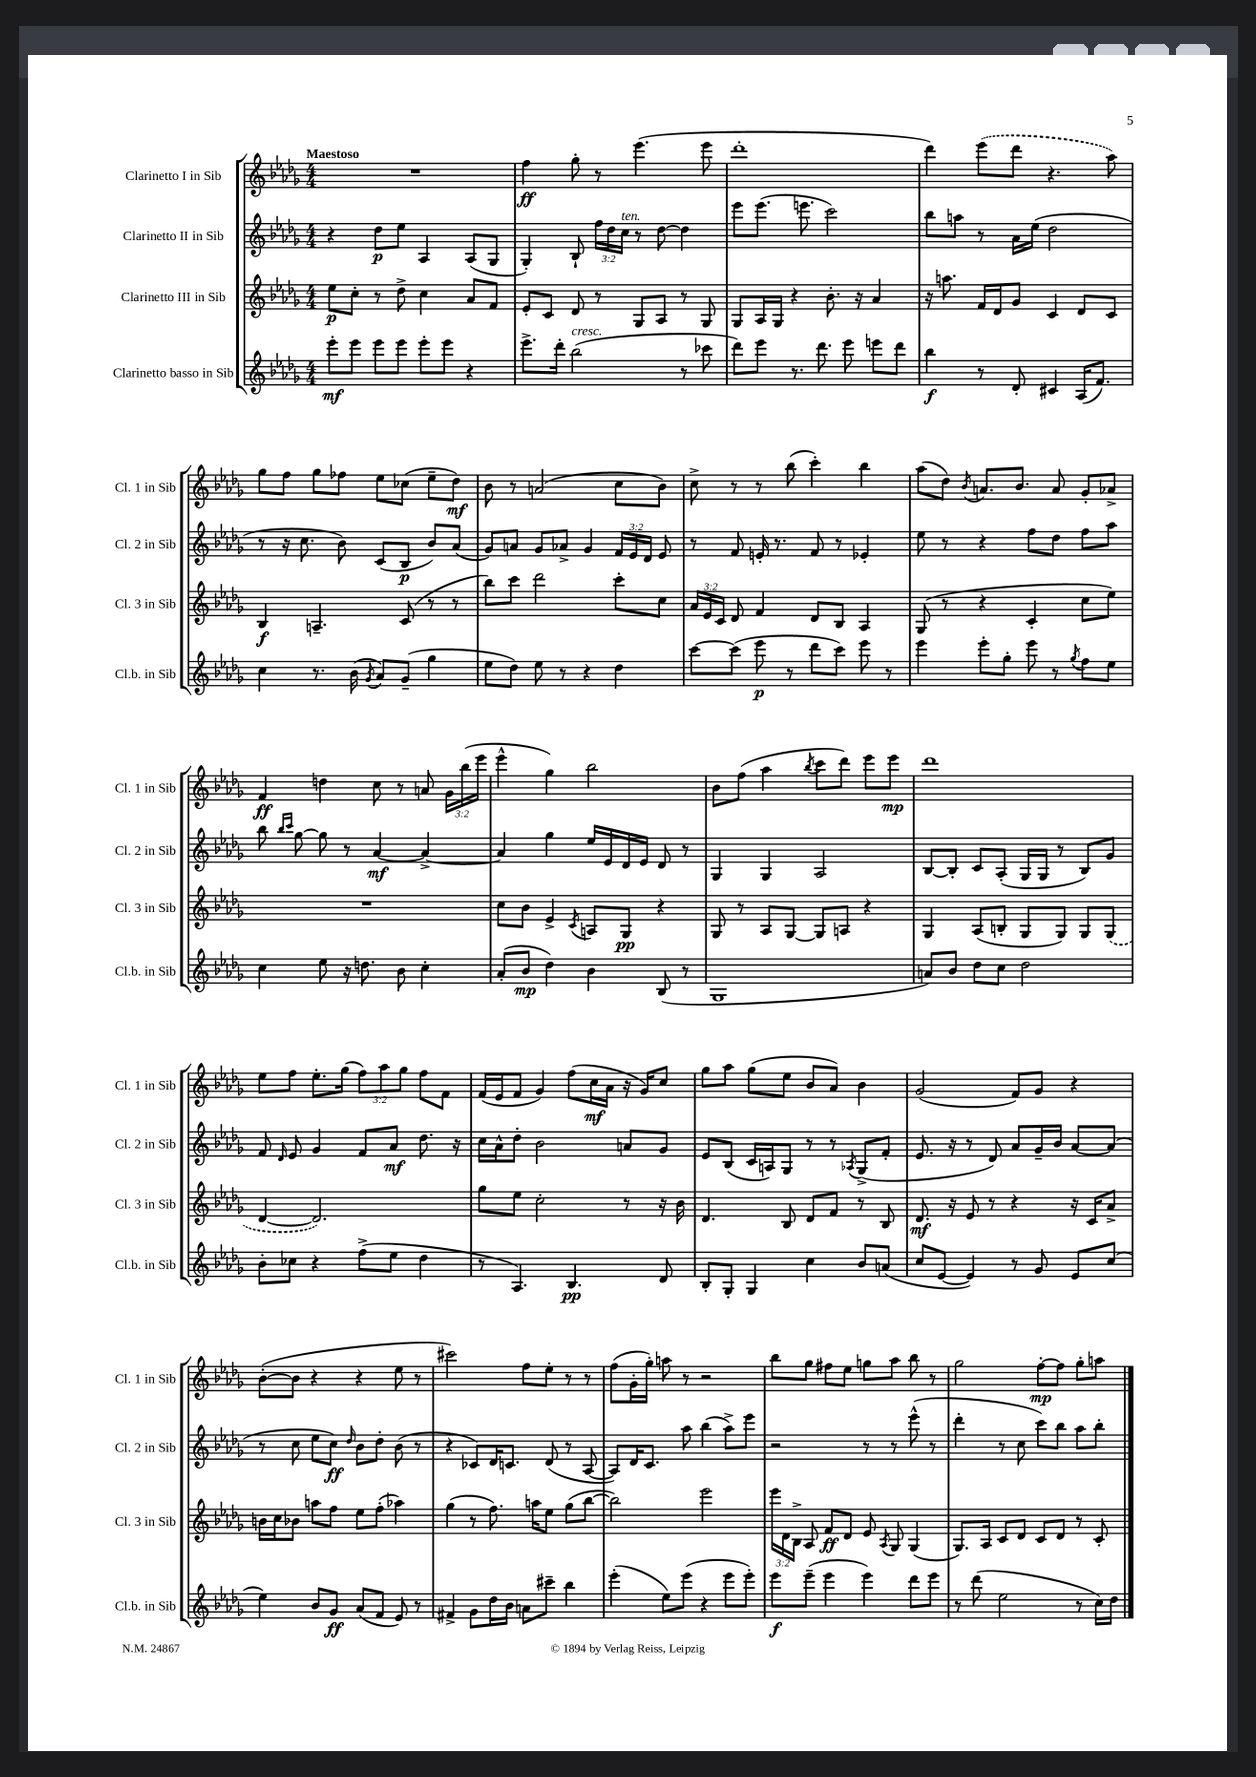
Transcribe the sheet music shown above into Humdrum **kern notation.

**kern	**kern	**kern	**kern
*staff4	*staff3	*staff2	*staff1
*clefG2	*clefG2	*clefG2	*clefG2
*k[b-e-a-d-g-]	*k[b-e-a-d-g-]	*k[b-e-a-d-g-]	*k[b-e-a-d-g-]
*M4/4	*M4/4	*M4/4	*M4/4
8eee-'\L	8ee-\L	4r	1r
8eee-\J	8cc'\J	.	.
8eee-\L	8r	8dd-\L	.
8eee-\J	8dd-^\	8ee-\J	.
8eee-'\L	4cc\	4A-/	.
8eee-\J	.	.	.
4r	8a-/L	(8A-/L	.
.	8f/J	8G-/J	.
=	=	=	=
8.eee-^\L	8e-'/L	4G-'/)	4ff\
.	8c/J	.	.
16ddd-'\Jk	.	.	.
(2bb-\	8d-/	8B-`/	8gg-'\
.	8r	24ff\LL	8r
.	.	24dd-\	.
.	.	24cc\JJ	.
.	8G-/L	8r	(4.eee-\
.	8A-/J	[8dd-\	.
8r	8r	4dd-\]	.
8ccc-\	8G-/	.	8eee-\
=	=	=	=
8ddd-\L)	8G-/L	8eee-\L	1ddd-'
8eee-\J	16A-/L	(8.eee-\J	.
.	16G-/JJ	.	.
8.r	4r	.	.
.	.	8.eee\	.
8.ddd-\	.	.	.
.	8.b-'\	2ccc\)	.
8eee-\	.	.	.
.	16r	.	.
8eee\L	4a-/	.	.
8ddd-\J	.	.	.
=	=	=	=
4bb-\	16r	8bb-\L	4ddd-\)
.	8.aa\	.	.
.	.	8aa\J	.
8r	16f/LL	8r	(8eee-\L
.	16d-/J	.	.
8d-'/	8g-/J	16a-\LL	8ddd-\J
.	.	(16ee-\JJ	.
4c#/	4c/	2dd-\	4.r
(16A-/LK	8d-/L	.	.
8.f/J)	.	.	.
.	8c/J	.	8aa-\)
=	=	=	=
4cc\	4B-/	8r	8gg-\L
.	.	16r	8ff\J
.	.	8.cc\	.
8.r	4.A~/	.	8gg-\L
.	.	8b-\)	8ff-\J
(16b-\	.	.	.
8qg-/	.	.	.
8a-/L)	.	(8c/L	8ee-\L
(8g-~/J	(8c/	8B-/J	(8cc-\J
4gg-\	8r	8b-/L)	8ee-~\L
.	8r	(8a-/J	8dd-\J)
=	=	=	=
8ee-\L	8bb-\L)	8g-/L)	8b-\
8dd-\J)	8ccc\J	8a/J	8r
8ee-\	2ddd-\	8g-/L	(2a/
8r	.	8a-^/J	.
4r	.	4g-/	.
4dd-\	8ccc'\L	24f/LL	8cc\L
.	.	24e-/	.
.	.	24d-/JJ	.
.	8cc\J	8e-/	8b-\J)
=	=	=	=
[8ccc\L	24a-/LL	8r	8cc^\
.	24e-/	.	.
.	24c/JJ	.	.
(8ccc\]J	8d-/	8f/	8r
8eee-\	4f/	16e'/	8r
.	.	8.r	.
8r	.	.	(8bb-\
8ddd-\L	8d-/L	8f/	4ccc'\)
8ccc\J)	8B-/J	8r	.
8eee-\	4A-/	4e-'/	4bb-\
8r	.	.	.
=	=	=	=
4eee-\	(8G-/	8ee-\	(8aa-\L
.	8r	8r	8dd-\J)
.	.	.	8qb-/
8eee-'\L	4r	4r	8.a/L
8gg-'\J	.	.	.
.	.	.	8.b-/J
8eee-\	4c'/	8ff\L	.
8r	.	8dd-\J	8a/
8qgg-/	.	.	.
8ff\L	8cc\L	8ff\L	8g-'/L
8ee-\J	8ee-\J)	8aa-\J	8a-^/J
=	=	=	=
4cc\	1r	8bb-\	4f/
.	.	16qqbb-/LL	.
.	.	16qqccc/JJ	.
.	.	[8gg-\	.
8ee-\	.	8gg-\]	4dd\
16r	.	8r	.
8.dd\	.	.	.
.	.	[4a-/	8cc\
8b-\	.	.	8r
4cc'\	.	4a-^/_	8a/
.	.	.	24g-\LL
.	.	.	(24bb-\
.	.	.	24eee-\JJ
=	=	=	=
(8a-'/L	8cc\L	4a-/]	4eee-^^\
8b-/J	8b-\J	.	.
4dd-\)	4e-^/	4gg-\	4gg-\)
.	8qc/	.	.
4b-\	8A/L	16ee-/LL	2bb-\
.	.	16e-/	.
.	8G-/J	16d-/	.
.	.	16e-/JJ	.
(8B-/	4r	8d-/	.
8r	.	8r	.
=	=	=	=
1G-	8G-/	4G-/	8b-\L
.	8r	.	(8ff\J
.	8A-/L	4G-/	4aa-\
.	[8G-/J	.	.
.	.	.	8qbb-/
.	8G-/]L	2A-/	8ccc\L
.	8A/J	.	8ddd-\J)
.	4r	.	8eee-\L
.	.	.	8eee-\J
=	=	=	=
8a/L)	4G-/	[8B-/L	1ddd-
8b-/J	.	8B-'/]J	.
8dd-\L	(8A-/L	8c/L	.
8cc\J	8B'/J	(8A-'/J	.
2dd-\	8G-/L	16G-/LL	.
.	.	16G-/JJ	.
.	8G-/J)	8r	.
.	8G-/L	8B-/L)	.
.	(8G-/J	8g-/J	.
=	=	=	=
8b-'\L	[4d-/	8f/	8ee-\L
.	.	16qqd-/	.
8cc-\J	.	8e-/	8ff\J
4r	2.d-/])	4g-/	8.ee-'\L
.	.	.	(16gg-\Jk
(8ff^\L	.	8f/L	12ff\L)
.	.	.	12aa-\
8ee-\J	.	8a-/J	.
.	.	.	12gg-\J
4dd-\	.	8.dd-\	8ff\L
.	.	.	8f\J
.	.	16r	.
=	=	=	=
8r	8gg-\L	16cc\LL	(16f/LL
.	.	16a-^^\J	16e-/J
4.A-/)	8ee-\J	8dd-'\J	8f/J
.	2cc'\	2b-\	4g-/)
4.B-/	.	.	(8ff\L
.	.	.	16cc\L
.	.	.	16a-\JJ
.	8r	8a/L	16r
.	.	.	16g-/LK)
8d-/	16r	8g-/J	8cc/J
.	16b-\	.	.
=	=	=	=
8B-'/L	4.d-/	8e-/L	8gg-\L
8G-'/J	.	(8B-/J	8aa-\J
4G-/	.	16c/LL	(8gg-\L
.	.	16A/J)	.
.	8B-/	8G-/J	8ee-\J
4cc\	8d-/L	8r	8b-/L
.	8f/J	8r	8a-/J)
.	.	8qA-/	.
8b-/L	8r	(8G-^/L	4b-\
(8a/J	8B-/	8f'/J	.
=	=	=	=
8cc/L	8.d-/	8.e-/	(2g-/
[8e-/J	.	.	.
.	16r	16r	.
4e-/])	8e-/	8r	.
.	8r	8d-/)	.
8r	4r	8a-/L	8f/L)
8g-/	.	16g-~/L	8g-/J
.	.	16b-/JJ	.
8e-/L	16r	[8a-/L	4r
.	16c/LK	.	.
(8cc/J	8a-^/J	(8a-/]J	.
=	=	=	=
4ee-\)	16b\LL	8r	([8b-'\L
.	16cc\J	.	.
.	8b-\J	8cc\	8b-\]J
8b-/L	8aa\L	8ee-\L	4r
8g-/J	8ff\J	8cc\J)	.
.	.	16qqdd-/	.
(8a-/L	8ee-\L	8b-\L	4r
8f/J	(8ff'\J	8dd-'\J	.
8e-/)	4aa-\)	(8b-\	8ee-\
8r	.	8r	8r
=	=	=	=
4f#^/	(4gg-\	4r	2ccc#\)
8g-\L	8r	8c-/L)	.
16dd-\L	8.ff\)	16d-/K	.
16b-\JJ	.	8.c/J	.
8a\L	.	.	8ff\L
.	16aa\LK	.	.
8ccc#~\J	8ee-\J	(8d-/	8ee-'\J
4bb-\	(8gg-\L	8r	8r
.	[8bb-\J	[8A-/	8r
=	=	=	=
(4eee-'\	2bb-\])	8A-/]L)	(8ff\L
.	.	16d-/K	16g-'\L
.	.	8.c/J	16gg-'\JJ)
8ee-\L)	.	.	8aa\
(8eee-\J	.	8aa-\	8r
4r	2eee-\	(4bb-\	2r
8eee-\L	.	8aa-^\L)	.
8eee-'\J)	.	8eee-\J	.
=	=	=	=
8eee-\L	24eee-\LL	2r	8bb-\L
.	24d-\	.	.
.	24B-^\JJ	.	.
(8eee-~\J	8A-/	.	8gg-\J
4eee-\	8f/L	.	8ff#\L
.	8d-/J	.	8ee-\J
4eee-\)	8e-/	8r	8gg\L
.	8qA-/	.	.
.	8G-/	8r	8aa-\J
8ddd-\L	(4G-/	(8eee-^^\	8bb-\
8eee-\J	.	8r	8r
=	=	=	=
8r	8.G-/L)	4ddd-'\	2gg-\
(8ddd-\	.	.	.
.	16A-/Jk	.	.
2ee-\	8c/L	8r	.
.	8d-/J	8cc\	.
.	8c/L	8ccc\L)	[8ff'\L
.	8d-/J	8bb-\J	8ff\]J
8r	8r	8aa-\L	8gg-'\L
16cc\LL)	8c'/	8bb-'\J	8aa\J
16dd-\JJ	.	.	.
==	==	==	==
*-	*-	*-	*-
